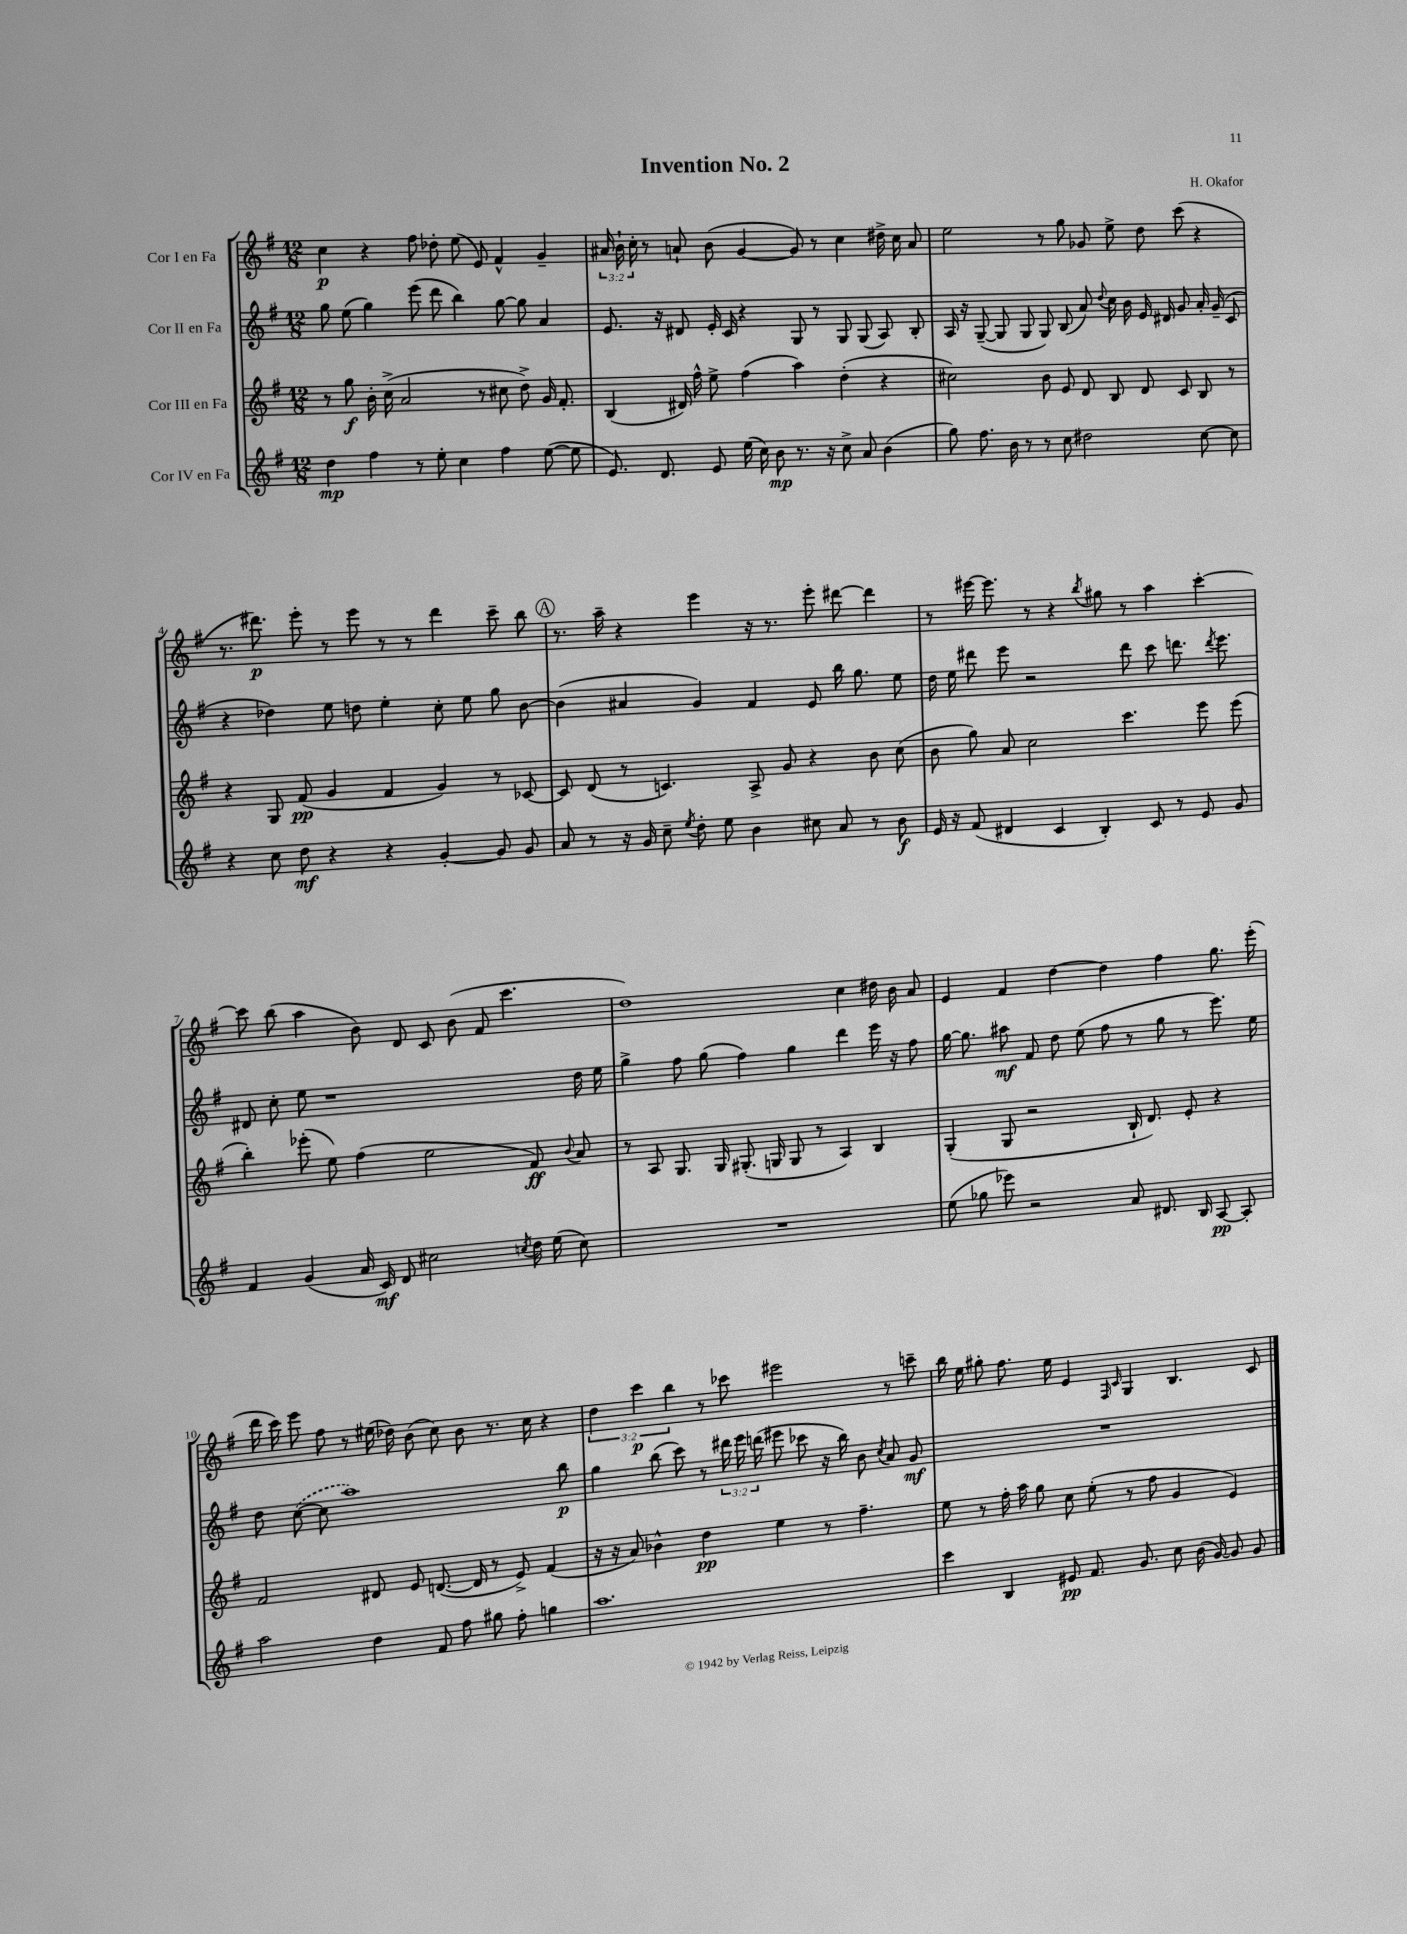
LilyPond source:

\header { title = "Invention No. 2" composer = "H. Okafor" }
<<
\new StaffGroup <<
\new Staff = "s0" \with { instrumentName = "Cor I en Fa" } {
    \clef treble \key g \major \numericTimeSignature \time 12/8 \override Staff.TupletNumber.text = #tuplet-number::calc-fraction-text
    \autoBeamOff c''4\p r4 fis''8 des''8-. e''8( e'8) fis'4-^ g'4-- |
    \tuplet 3/2 { ais'16 b'16-! c''16-. } r8 a'8-! b'8( g'4~ g'8) r8 c''4 dis''16-> c''16 a'8 |
    e''2 r8 g''8 ges'8 e''8-> d''8 c'''8( r4 |
    r8. dis'''8.\p) e'''8-. r8 e'''8 r8 r8 dis'''4 c'''8-- b''8 |
    \mark \markup { \circle "A" } r8. a''16-- r4 e'''4 r16 r8. e'''8-. dis'''8~ dis'''4 |
    r8 eis'''16~ eis'''8. r8 r4 \acciaccatura { b''8 } gis''8 r8 a''4 c'''4~-. |
    c'''8 b''8( a''4 b'8) d'8 c'8 b'8( fis'8 c'''4. |
    d''1) c''4 dis''16 b'16 a'8 |
    e'4 fis'4 d''4~ d''4 fis''4 g''8. e'''16-.( |
    d'''16 c'''16) e'''8 fis''8 r8 eis''16( des''16) b'8( c''8) b'8 r8. c''16 r4 |
    \tuplet 3/2 { d''4 c'''4\p b''4 } r8 ces'''8 eis'''2 r8 c'''8-- |
    b''16 e''16 gis''8-. fis''8. e''16 e'4 \grace { fis16 c'16 } g4 b4. c'8 \bar "|." |
}
\new Staff = "s1" \with { instrumentName = "Cor II en Fa" } {
    \clef treble \key g \major \numericTimeSignature \time 12/8 \override Staff.TupletNumber.text = #tuplet-number::calc-fraction-text
    \autoBeamOff g''8 e''8( g''4) e'''8( d'''8 b''4) g''8~ g''8 a'4 |
    e'8. r16 dis'8 e'16-. c'16 r4 g8 r8 g8 g8( a8) b8-. |
    a16 r16 g8~--( g8 g8 g8) b8( a'8) \appoggiatura { d''8 } c''16 b'16 e'16 dis'16 g'8 a'16-. g'16--( c'8 |
    r4 des''4) e''8 d''8 e''4-. c''8-. e''8 g''8 b'8~ |
    \mark \markup { \circle "A" } b'4( ais'4 g'4) fis'4 e'8 b''16 g''8. e''8 |
    d''16 e''16 dis'''8 e'''8 r2 dis'''8 c'''8 d'''8. \acciaccatura { d'''8 } e'''8. |
    dis'8 c''8-. e''8 r1 d''16 e''16 |
    g''4-> fis''8 g''8( fis''4) g''4 d'''4 e'''16 r16 fis''8 |
    g''16~ g''8. ais''8\mf fis'8 d''8 e''8( fis''8 r8 g''8 r8 e'''8.) e''16 |
    d''8 \once \slurDashed c''8~( c''8 a''1) b''8\p |
    g''4 b''8( c'''8) r8 \tuplet 3/2 { dis'''16 e'''16 d'''16( } eis'''8 ces'''8 r16 b''16) b'8 \acciaccatura { c''8 } a'8 g'8\mf |
    R1. \bar "|." |
}
\new Staff = "s2" \with { instrumentName = "Cor III en Fa" } {
    \clef treble \key g \major \numericTimeSignature \time 12/8
    \autoBeamOff r8 g''8\f b'16-. c''16->( a'2 r8 cis''8 d''8->) g'16 fis'8.-. |
    b4( dis'16) fis''16-^ e''8-> fis''4( a''4) d''4-.( r4 |
    cis''2) b'8 e'8 d'8 b8 d'8 c'8 b8 r8 |
    r4 g8 fis'8\pp( g'4 fis'4 g'4) r8 ces'8~ |
    \mark \markup { \circle "A" } ces'8 d'8( r8 c'4.) a8-> g'8 r4 b'8 c''8( |
    b'8 g''8) a'8 c''2 c'''4. e'''8 e'''8( |
    b''4-.) ees'''8-.( e''8) fis''4( e''2 fis'8\ff) \appoggiatura { b'8 } a'8 |
    r8 a8 g8. g16 gis8.-.( g16 g8 r8 a4) b4 |
    g4-.( g8 r2 b16-! d'8.) e'8-. r4 |
    fis'2 dis'8 e'8 d'8.~( d'16 r8 e'8->) fis'4( |
    r16 r16 a'8) bes'4-^ d''4\pp e''4 r8 fis''4.-- |
    e''8 r8 fis''16-. a''16 g''8 c''8 e''8-.( r8 fis''8 g'4 e'4) \bar "|." |
}
\new Staff = "s3" \with { instrumentName = "Cor IV en Fa" } {
    \clef treble \key g \major \numericTimeSignature \time 12/8
    \autoBeamOff d''4\mp fis''4 r8 e''8-. c''4 fis''4 e''8~( e''8 |
    e'8.) d'8. e'8 e''16( c''16) b'8\mp r8. r16 c''8-> a'8 b'4( |
    g''8) fis''8. b'16 r8 r8 c''8 dis''2 c''8~ c''8 |
    r4 c''8 d''8\mf r4 r4 g'4~-. g'8 g'8 |
    \mark \markup { \circle "A" } a'8 r8 r16 g'16 c''8-- \acciaccatura { e''8 } d''8-. e''8 b'4 cis''8 a'8 r8 b'8\f |
    e'16 r16 fis'8( dis'4 c'4 b4-.) c'8 r8 e'8 g'8 |
    fis'4 g'4( a'16 c'16\mf) d'8 cis''2 \acciaccatura { c''8 } d''16 e''16( c''8) |
    R1. |
    e''8( ges''8 ees'''8) r2 a'8 dis'8. b16 a8~\pp a8-. |
    a''2 d''4 fis'8 fis''8 gis''8 fis''8-. g''4 |
    a''1. |
    c'''4 b4 eis'8\pp fis'8. g'8. c''8 b'16( g'16~) g'8 g'8 \bar "|." |
}
>>
>>
